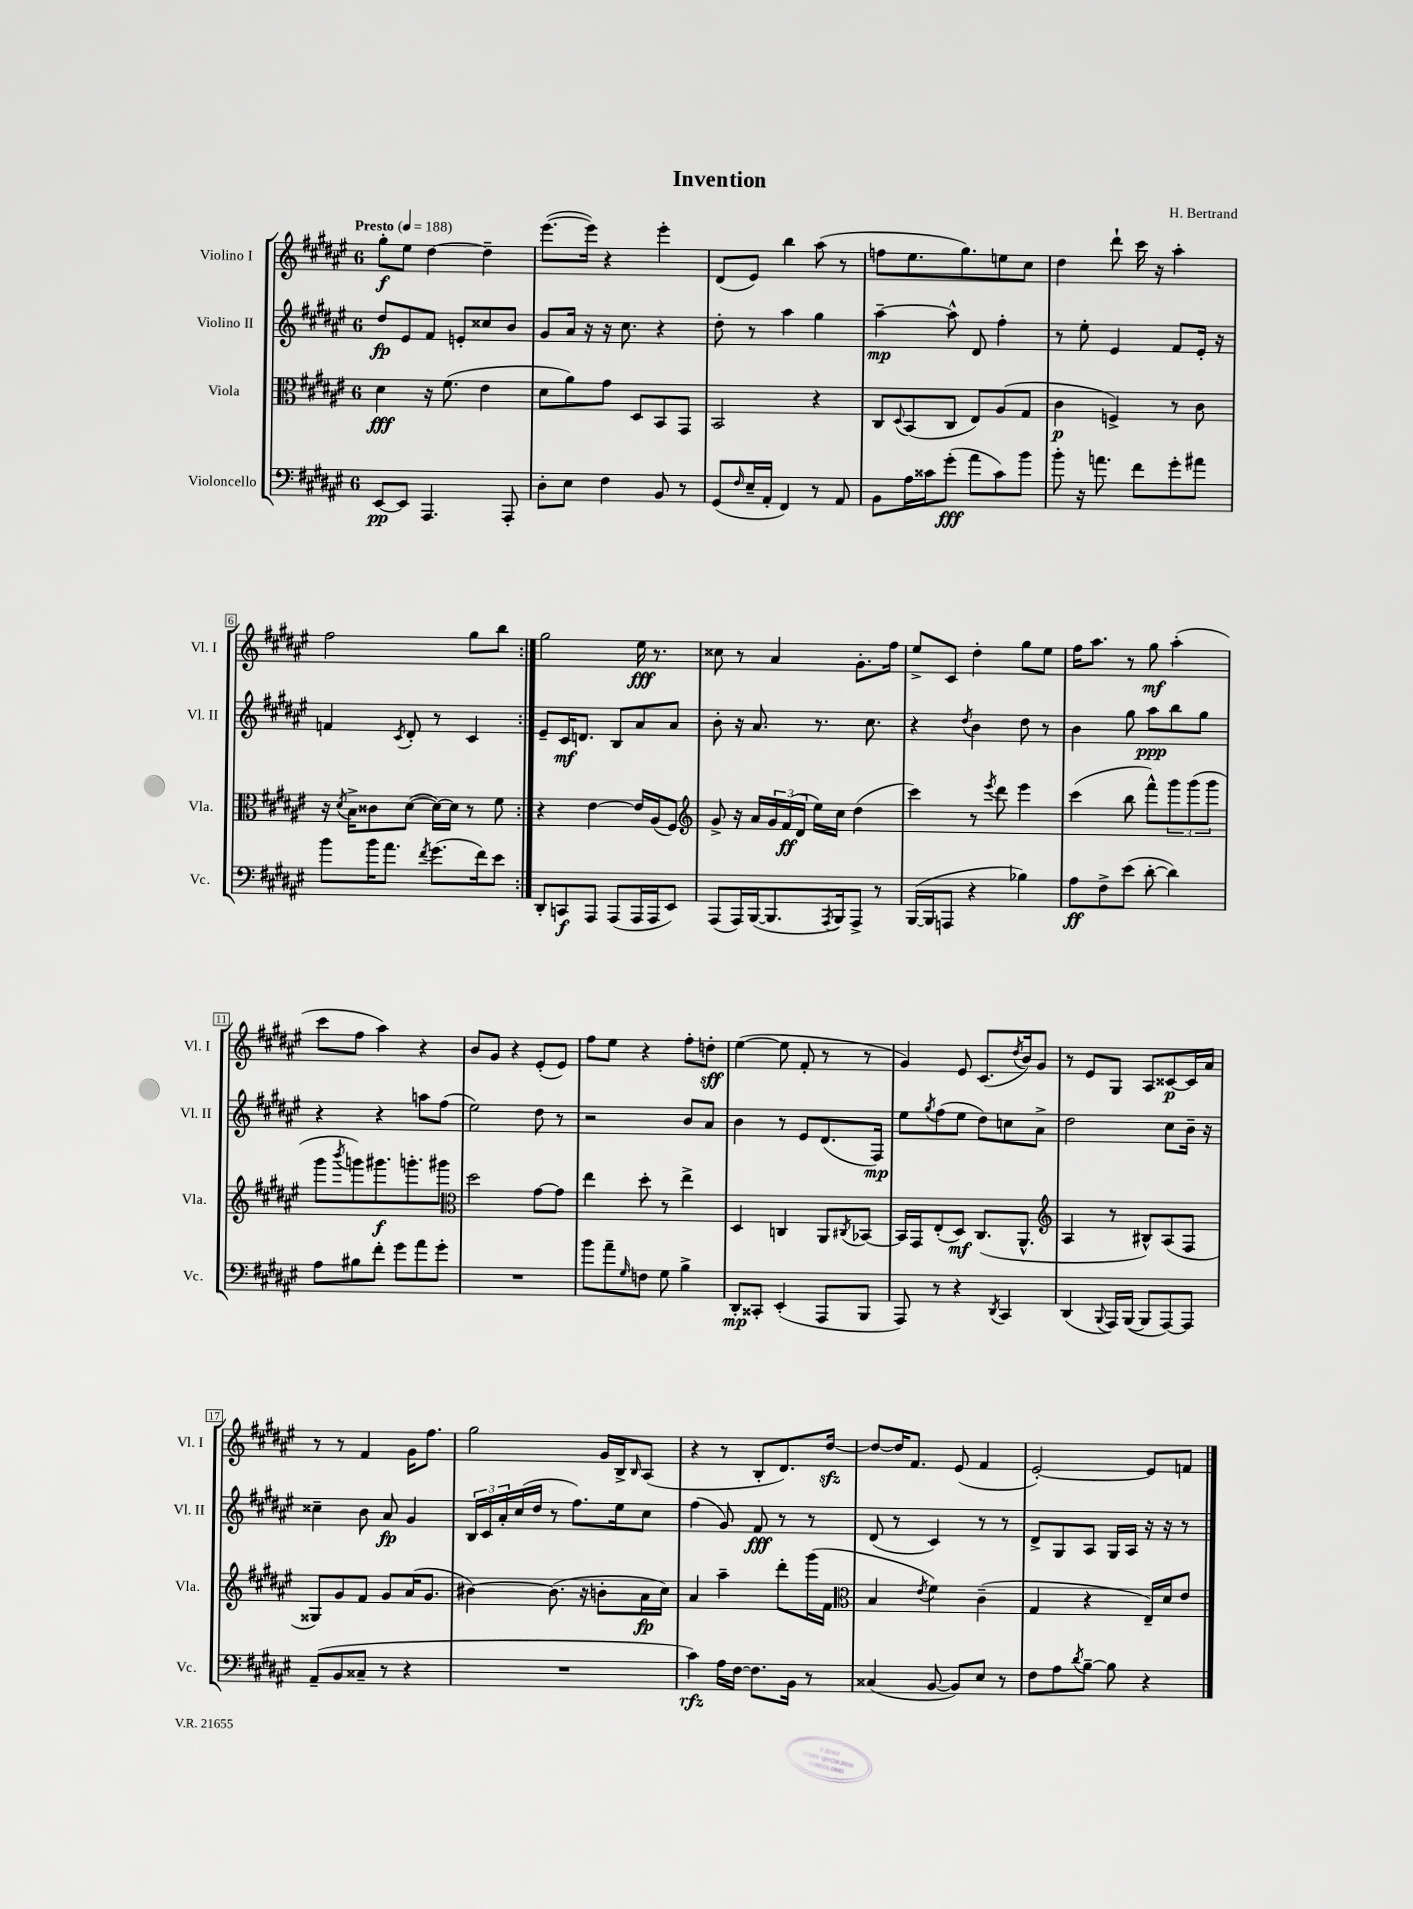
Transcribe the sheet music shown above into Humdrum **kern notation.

**kern	**dynam	**kern	**dynam	**kern	**dynam	**kern	**dynam
*part4	*part4	*part3	*part3	*part2	*part2	*part1	*part1
*staff4	*staff4	*staff3	*staff3	*staff2	*staff2	*staff1	*staff1
*I"Violoncello	*	*I"Viola	*	*I"Violino II	*	*I"Violino I	*
*I'Vc.	*	*I'Vla.	*	*I'Vl. II	*	*I'Vl. I	*
*clefF4	*	*clefC3	*	*clefG2	*	*clefG2	*
*k[f#c#g#d#a#e#]	*	*k[f#c#g#d#a#e#]	*	*k[f#c#g#d#a#e#]	*	*k[f#c#g#d#a#e#]	*
*M6/8	*	*M6/8	*	*M6/8	*	*M6/8	*
*MM188	*	*MM188	*	*MM188	*	*MM188	*
=1	=1	=1	=1	=1	=1	=1	=1
!	!	!	!	!	!	!LO:TX:a:B:t=Presto	!
[8EE#/L	pp	4d#\	fff	8dd#/L	fp	8gg#'\L	f
8EE#/J]	.	.	.	8e#/	.	8ee#\J	.
4.AAA#/	.	16r	.	8f#/J	.	[4dd#\	.
.	.	(8.f#\	.	.	.	.	.
.	.	.	.	8en'/L	.	.	.
.	.	4e#\	.	8cc##X/	.	4dd#~\]	.
8AAA#'/	.	.	.	8b/J	.	.	.
=2	=2	=2	=2	=2	=2	=2	=2
8D#'\L	.	8d#\L	.	8g#/L	.	([8.eee#\L	.
8E#\J	.	8a#\)	.	16a#/Jk	.	.	.
.	.	.	.	16r	.	16eee#\Jk])	.
4F#\	.	8g#\J	.	16r	.	4r	.
.	.	.	.	8.cc#\	.	.	.
.	.	8D#/L	.	.	.	.	.
8BB/	.	8BB/	.	4r	.	4eee#'\	.
8r	.	8GG#/J	.	.	.	.	.
=3	=3	=3	=3	=3	=3	=3	=3
(8GG#/L	.	2BB/	.	8dd#'\	.	(8d#/L	.
16qqF#/	.	.	.	.	.	.	.
16E#~/L	.	.	.	8r	.	8e#/J)	.
16AA#'/JJ	.	.	.	.	.	.	.
4FF#/)	.	.	.	4aa#\	.	4bb\	.
8r	.	4r	.	4gg#\	.	(8aa#\	.
8AA#/	.	.	.	.	.	8r	.
=4	=4	=4	=4	=4	=4	=4	=4
8BB\L	.	8C#/L	.	[4aa#~\	mp	8ffn\L	.
.	.	8qqD#/	.	.	.	.	.
16A#\L	.	(8BB/	.	.	.	8.ee#\	.
16c##X\J	.	.	.	.	.	.	.
(8g#'\J	fff	8C#/J	.	8aa#^^\]	.	.	.
.	.	.	.	.	.	8.gg#\)	.
8a#\L	.	8E#/L)	.	8d#/	.	.	.
8c##\)	.	(8A#/	.	4ff#'\	.	8een\	.
8b\J	.	8G#/J	.	.	.	8cc#\J	.
=5	=5	=5	=5	=5	=5	=5	=5
8b'\	.	4c#\	p	8r	.	4dd#\	.
16r	.	.	.	8ee#'\	.	.	.
8.an\	.	.	.	.	.	.	.
.	.	4Fn^/)	.	4e#/	.	8ddd#`\	.
8f#\L	.	.	.	.	.	16ccc#\	.
.	.	.	.	.	.	16r	.
8g#'\	.	8r	.	8f#/L	.	4aa#'\	.
8a#X\J	.	8c#\	.	16e#'/Jk	.	.	.
.	.	.	.	16r	.	.	.
!!LO:LB:g=z
=6	=6	=6	=6	=6	=6	=6	=6
8b\L	.	16r	.	4fn/	.	2ff#\	.
.	.	8qd#/	.	.	.	.	.
.	.	16B^\KL	.	.	.	.	.
16b\K	.	8c##X\	.	.	.	.	.
8.a#\J	.	.	.	.	.	.	.
.	.	.	.	8qc#/	.	.	.
.	.	([8d#\J	.	8d#'/	.	.	.
8qf#/	.	.	.	.	.	.	.
(8.g#\L	.	16d#\LL_)	.	8r	.	.	.
.	.	16d#\JJ]	.	.	.	.	.
.	.	8r	.	4c#/	.	8gg#\L	.
16f#\k)	.	.	.	.	.	.	.
8e#\J	.	8f#\	.	.	.	8bb\J	.
=7:|!	=7:|!	=7:|!	=7:|!	=7:|!	=7:|!	=7:|!	=7:|!
8DD#'/L	.	4r	.	8e#~/L	.	2gg#\	.
8CCn/	f	.	.	16c#/K	mf	.	.
.	.	.	.	8.dn/J	.	.	.
8AAA#/J	.	[4e#\	.	.	.	.	.
(8AAA#/L	.	.	.	8B/L	.	.	.
16AAA#/L	.	16e#/LL]	.	8a#/	.	16ee#\	fff
16AAA#/J	.	(16A#/J	.	.	.	8.r	.
8EE#/J)	.	8F#/J)	.	8a#/J	.	.	.
=8	=8	=8	=8	=8	=8	=8	=8
*	*	*clefG2	*	*	*	*	*
(8AAA#/L	.	8g#^/	.	8b'\	.	8cc##X\	.
16AAA#/L)	.	16r	.	16r	.	8r	.
([16BBB/J	.	16a#/LL	.	8.a#/	.	.	.
8.BBB/]	.	24g#/	.	.	.	4a#/	.
.	.	(24f#/	ff	.	.	.	.
.	.	24d#/JJ	.	.	.	.	.
.	.	16ee#\LL)	.	8.r	.	.	.
8qAAA#/	.	.	.	.	.	.	.
16BBB/k)	.	16cc#\JJ	.	.	.	.	.
8AAA#^/J	.	(4dd#\	.	.	.	8.g#'\L	.
.	.	.	.	8.cc#\	.	.	.
8r	.	.	.	.	.	.	.
.	.	.	.	.	.	16ff#\Jk	.
=9	=9	=9	=9	=9	=9	=9	=9
([16BBB/LL	.	4ccc#\)	.	4r	.	8ee#^/L	.
16BBB/J]	.	.	.	.	.	.	.
8AAAn/J	.	.	.	.	.	8c#/J	.
.	.	.	.	8qdd#/	.	.	.
4r	.	8r	.	4b\	.	4dd#'\	.
.	.	8qeee#/	.	.	.	.	.
.	.	8ddd#\	.	.	.	.	.
4B-X\)	.	4eee#\	.	8dd#\	.	8gg#\L	.
.	.	.	.	8r	.	8ee#\J	.
=10	=10	=10	=10	=10	=10	=10	=10
8A#\L	ff	(4ccc#\	.	4b\	.	16ff#\KL	.
.	.	.	.	.	.	8.aa#\J	.
8F#^\	.	.	.	.	.	.	.
(8e#\J	.	8bb\	.	8gg#\	.	8r	.
[8d#'\	.	8fff#^^\L)	.	8aa#\L	ppp	8gg#\	mf
4d#\])	.	12ggg#\	.	8bb\	.	(4aa#'\	.
.	.	(12ggg#\	.	.	.	.	.
.	.	.	.	8gg#\J	.	.	.
.	.	12ggg#\J	.	.	.	.	.
!!LO:LB:g=z
=11	=11	=11	=11	=11	=11	=11	=11
8A#\L	.	8ggg#\L	.	4r	.	8ccc#\L	.
.	.	8qbbb/	.	.	.	.	.
8B#X\	.	8gggn\)	.	.	.	8ff#\J	.
8f#'\J	.	8.ggg#X\	f	4r	.	4aa#\)	.
8g#\L	.	.	.	.	.	.	.
.	.	8.gggn'\	.	.	.	.	.
8a#\	.	.	.	8aan\L	.	4r	.
8g#'\J	.	8ggg#X\J	.	(8ff#\J	.	.	.
=12	=12	=12	=12	=12	=12	=12	=12
*	*	*clefC3	*	*	*	*	*
2.r	.	2dd#\	.	2ee#\)	.	8b/L	.
.	.	.	.	.	.	8g#/J	.
.	.	.	.	.	.	4r	.
.	.	[8g#\L	.	8dd#\	.	(8e#'/L	.
.	.	8g#\J]	.	8r	.	8e#/J)	.
=13	=13	=13	=13	=13	=13	=13	=13
8b\L	.	4ee#\	.	2r	.	8ff#\L	.
8a#~\	.	.	.	.	.	8ee#\J	.
16qqG#/	.	.	.	.	.	.	.
8Fn\J	.	8dd#'\	.	.	.	4r	.
8G#\	.	8r	.	.	.	.	.
4B^\	.	4ee#^\	.	8b/L	.	8ff#'\L	.
.	.	.	.	8a#/J	.	8ddn'\J	sff
=14	=14	=14	=14	=14	=14	=14	=14
8DD#'/L	mp	4D#/	.	4b\	.	([4ee#\	.
8CC##X'/J	.	.	.	.	.	.	.
(4EE#'/	.	4Cn/	.	8r	.	8ee#\]	.
.	.	.	.	8e#/L	.	8f#'/	.
8AAA#/L	.	8AA#/L	.	(8.d#/	.	8r	.
.	.	8qC#X/	.	.	.	.	.
8BBB/J	.	[8BB-X/J	.	.	.	8r	.
.	.	.	.	16F#/Jk)	mp	.	.
=15	=15	=15	=15	=15	=15	=15	=15
8AAA#/)	.	16BB-/LL]	.	8ee#\L	.	4g#/)	.
.	.	16GG#/J	.	.	.	.	.
.	.	.	.	8qgg#/	.	.	.
8r	.	(8E#'/	.	(8ff#\	.	.	.
4r	.	8D#/J)	mf	8ee#\J	.	8e#/	.
.	.	(8.C#/L	.	8dd#\L)	.	(8.c#/L	.
8qDD#/	.	.	.	.	.	.	.
4CC#/	.	.	.	8ccn\	.	.	.
.	.	.	.	.	.	8qdd#/	.
.	.	8.AA#^^/J	.	.	.	16b/k)	.
.	.	.	.	8a#^\J	.	8g#/J	.
=16	=16	=16	=16	=16	=16	=16	=16
*	*	*clefG2	*	*	*	*	*
(4DD#/	.	4A#/	.	2dd#\	.	8r	.
.	.	.	.	.	.	8e#/L	.
8qqBBB/	.	.	.	.	.	.	.
16AAA#/LL)	.	8r	.	.	.	8G#/J	.
([16BBB/JJ	.	.	.	.	.	.	.
8BBB/L]	.	8B#X^^/L)	.	.	.	8A#/L	.
[8AAA#/)	.	(8A#/	.	8cc#\L	.	[8c##X/	p
8AAA#/J]	.	8F#/J	.	16b~\Jk	.	16c##/L]	.
.	.	.	.	16r	.	16a#/JJ	.
!!LO:LB:g=z
=17	=17	=17	=17	=17	=17	=17	=17
(8AA#~/L	.	8G##X/L)	.	4cc##X~\	.	8r	.
8BB/	.	8g#/	.	.	.	8r	.
8C##X~/J	.	8f#/J	.	8b\	.	4f#/	.
8r	.	8g#/L	.	8a#/	fp	.	.
4r	.	(16a#/K	.	4g#/	.	16g#\KL	.
.	.	8.g#/J	.	.	.	8.ff#\J	.
=18	=18	=18	=18	=18	=18	=18	=18
2.r	.	[4b#X\)	.	24B/LL	.	2gg#\	.
.	.	.	.	24c#/	.	.	.
.	.	.	.	24a#'/	.	.	.
.	.	.	.	(16cc#/	.	.	.
.	.	.	.	16dd#/JJ	.	.	.
.	.	(8.b#\]	.	8r	.	.	.
.	.	.	.	8.ff#\L)	.	.	.
.	.	16r	.	.	.	.	.
.	.	8bn'\L	.	.	.	16g#/LL	.
.	.	.	.	16ee#\k	.	16B^/J	.
.	.	.	.	.	.	16qqB/	.
.	.	16a#\L	fp	8cc#\J	.	(8A#/J	.
.	.	16cc#\JJ)	.	.	.	.	.
=19	=19	=19	=19	=19	=19	=19	=19
4c#\)	rfz	4a#/	.	(4ff#\	.	4r	.
16A#\LL	.	4aa#~\	.	8g#/)	.	8r	.
[16F#\JJ	.	.	.	.	.	.	.
8.F#\L]	.	.	.	8f#/	fff	8B'/L	.
.	.	8ddd#'\L	.	8r	.	8.d#/)	.
16BB\Jk	.	.	.	.	.	.	.
8r	.	(16ggg#\L	.	8r	.	.	.
.	.	16f#\JJ	.	.	.	[16dd#zz/Jk	.
=20	=20	=20	=20	=20	=20	=20	=20
*	*	*clefC3	*	*	*	*	*
(4C##X/	.	4B/	.	(8d#/	.	8dd#/L_	.
.	.	.	.	8r	.	16dd#/K]	.
.	.	.	.	.	.	8.f#/J	.
.	.	8qe#/	.	.	.	.	.
[8BB/	.	4f#\)	.	4c#/)	.	.	.
8BB/L])	.	.	.	.	.	(8e#/	.
8E#/J	.	(4c#~\	.	8r	.	4f#/	.
8r	.	.	.	8r	.	.	.
=21	=21	=21	=21	=21	=21	=21	=21
8F#\L	.	4G#/	.	8d#^/L	.	[2e#'/)	.
8A#\	.	.	.	8G#/	.	.	.
8qd#/	.	.	.	.	.	.	.
[8B~\J	.	4r	.	8A#/J	.	.	.
8B\]	.	.	.	16G#/LL	.	.	.
.	.	.	.	16A#/JJ	.	.	.
4r	.	16E#~/LL)	.	16r	.	8e#/L]	.
.	.	16d#/J	.	16r	.	.	.
.	.	8e#/J	.	8r	.	8fn/J	.
==	==	==	==	==	==	==	==
*-	*-	*-	*-	*-	*-	*-	*-
